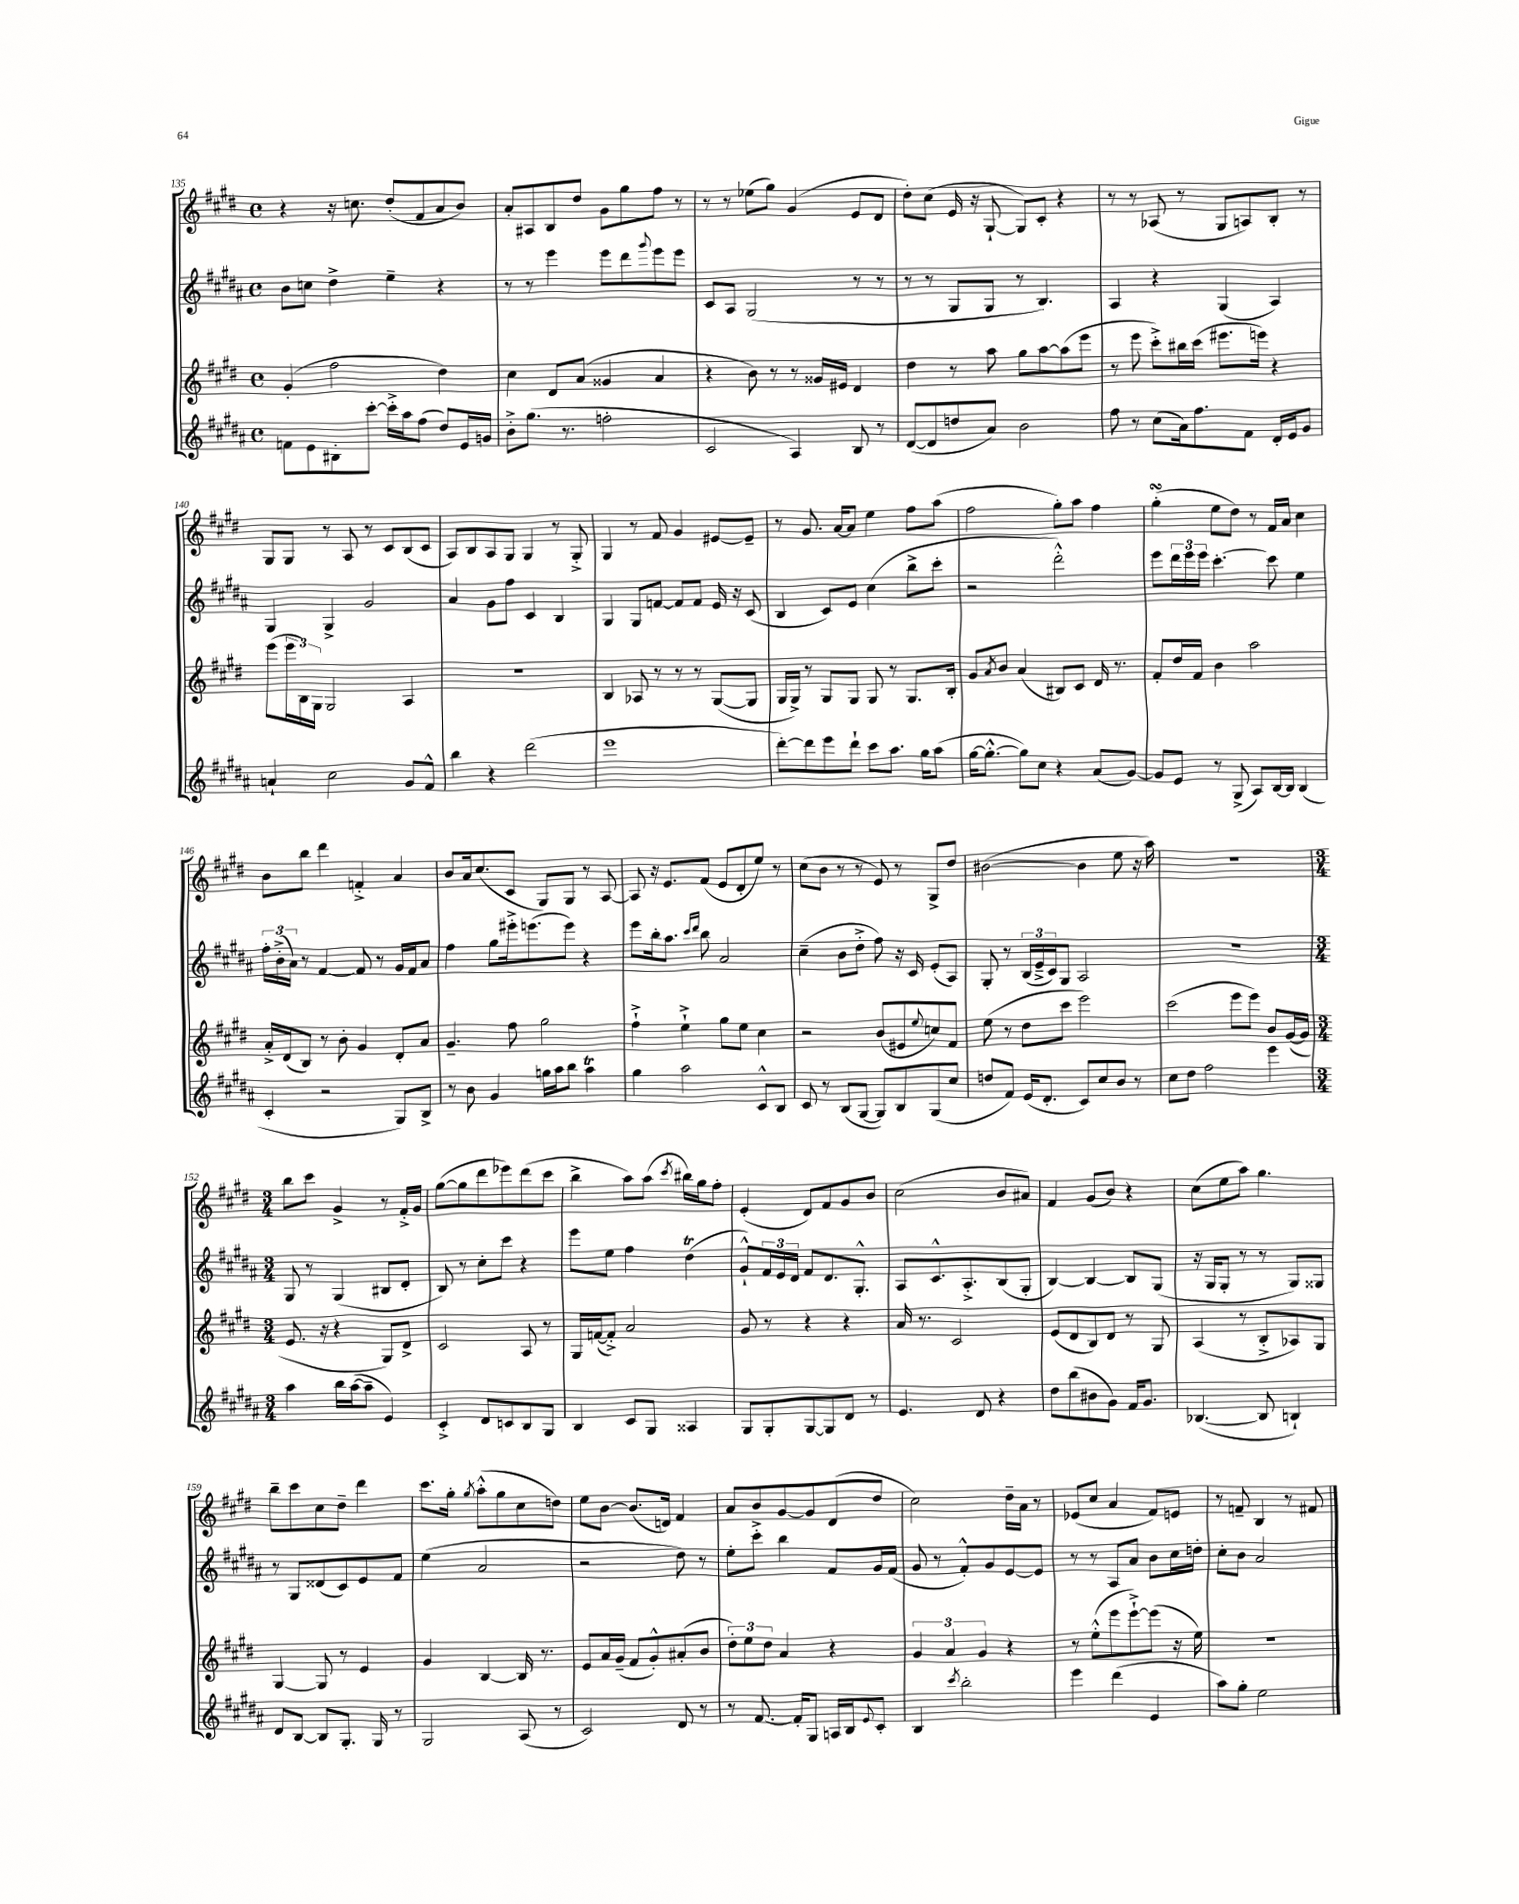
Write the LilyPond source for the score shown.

<<
\new StaffGroup <<
\new Staff = "s0" {
    \clef treble \key e \major \defaultTimeSignature \time 4/4
    r4 r16 c''8. dis''8-.( fis'8 a'8 b'8) |
    a'8-. ais8 b8 dis''8 gis'8 gis''8 fis''8 r8 |
    r8 r8 ees''8( gis''8) gis'4( e'8 dis'8 |
    dis''8-.) cis''8( e'16 r16 gis8~-! gis8) cis'8-. r4 |
    r8 r8 aes8( r8 gis8 a8) b8-. r8 |
    gis8 gis8 r8 a8 r8 cis'8 b8( cis'8 |
    a8) b8 a8 gis8 gis4 r8 gis8-.-> |
    gis4 r8 fis'8 gis'4 eis'8~ eis'8-- |
    r8 gis'8. a'16~ a'8 e''4 fis''8 a''8( |
    fis''2 gis''8-.) a''8 fis''4 |
    gis''4-.\turn( e''8 dis''8) r8 fis'16 a'16 cis''4 |
    b'8 b''8 dis'''4 f'4-.-> a'4 |
    b'8 a'16 cis''8.( cis'8 gis8) gis8 r8 a8~ |
    a8 r16 e'8. fis'8( e'8 dis'8-. e''8) r8 |
    cis''8( b'8 r8 r8 e'8) r8 gis8-> dis''8 |
    bis'2~( bis'4 e''8 r16 a''16) |
    R1 |
    \numericTimeSignature \time 3/4 b''8 cis'''8 gis'4-> r8 fis'16-.-> gis'16 |
    gis''8~( gis''8 dis'''8 ees'''8) dis'''8( cis'''8 |
    b''4-> a''8) a''8( \acciaccatura { cis'''8 } bis''16) gis''16 fis''8-. |
    e'4-.( dis'8) fis'8 gis'8 b'8 |
    cis''2( b'8 ais'8) |
    fis'4 gis'8( b'8) r4 |
    cis''8( e''8 a''8) gis''4. |
    b''8-- cis'''8 cis''8 dis''8-- dis'''4 |
    cis'''8. gis''16-. \acciaccatura { gis''8 } a''8-.-^( gis''8 cis''8 d''8) |
    e''8 b'8~ b'8.( d'16) fis'4 |
    a'8 b'8 gis'8~ gis'8 dis'8( dis''8 |
    cis''2) dis''16-- a'16 r8 |
    ees'8( cis''8 a'4 fis'8) e'8 |
    r8 f'8-- b4 r8 fis'8 \bar "|." |
}
\new Staff = "s1" {
    \clef treble \key b \major \defaultTimeSignature \time 4/4
    b'8 c''8 dis''4-> e''4-- r4 |
    r8 r8 e'''4 e'''8 dis'''8 \appoggiatura { gis'''8 } e'''8 e'''8 |
    cis'8 ais8 gis2( r8 r8 |
    r8 r8 gis8 gis8 r8 b4.) |
    ais4 r4 gis4( ais4) |
    gis4 gis4-> gis'2 |
    ais'4 gis'8 fis''8 cis'4 b4 |
    gis4 gis8 f'8~ f'8 f'8 e'16 r16 cis'8( |
    b4 cis'8) e'8 cis''4( b''8-> cis'''8-. |
    r2 dis'''2-.-^) |
    e'''8 \tuplet 3/2 { dis'''16 e'''16 e'''16 } cis'''4.~-. cis'''8 e''4 |
    \tuplet 3/2 { fis''16-. b'16-.->( ais'16) } r8 fis'4~ fis'8 r8 gis'16 fis'16 ais'8 |
    fis''4 gis''8 eis'''16-.-> e'''8.( e'''8) r4 |
    e'''8 b''16-. ais''8. \grace { cis'''16 dis'''16 } b''8 ais'2 |
    cis''4--( b'8 dis''8-.-> fis''8) r16 cis'16 e'8-.( ais8) |
    gis8-. r8 \tuplet 3/2 { b16( e'16---> cis'16) } gis8 ais2 |
    R1 |
    \numericTimeSignature \time 3/4 gis8 r8 gis4( bis8 dis'8-. |
    b8) r8 cis''8-. cis'''8 r4 |
    e'''8 e''8 fis''4 dis''4\trill( |
    gis'8-!-^) \tuplet 3/2 { fis'16 e'16 dis'16 } fis'8 dis'8. gis8.-.-^ |
    ais8 cis'8.-^ ais8.-.-> b8( gis8-. |
    b4~) b4~ b8 gis8( |
    r16 gis16 gis8-. r8 r8 gis8) gisis8 |
    r8 gis8 disis'8( cis'8) e'8 fis'8 |
    e''4( ais'2 |
    r2 dis''8) r8 |
    e''8-. cis'''8-.-> b''4 fis'8 gis'16 fis'16( |
    gis'8 r8 fis'8-.-^) gis'8 e'8~ e'8 |
    r8 r8 ais8 ais'8 b'8 cis''16 d''16-. |
    cis''8-. b'8 ais'2 \bar "|." |
}
\new Staff = "s2" {
    \clef treble \key e \major \defaultTimeSignature \time 4/4
    gis'4-.( fis''2 dis''4) |
    cis''4 dis'8 a'8( gisis'4 a'4 |
    r4 b'8) r8 r8 gisis'16 eis'16 dis'4 |
    dis''4 r8 a''8 gis''8 a''8~ a''8( e'''8 |
    r8 e'''8 cis'''8-.->) bis''16 cis'''16( eis'''8. e'''16) r4 |
    e'''8( \tuplet 3/2 { e'''16 b16) gis16 } gis2 a4 |
    R1 |
    b4 aes8 r8 r8 r8 gis8~( gis8 |
    gis16 gis16->) r8 gis8 gis8 gis8 r8 gis8. b16-. |
    gis'8 \acciaccatura { a'8 } b'8 a'4( bis8) cis'8 dis'16 r8. |
    fis'8-. dis''16 fis'16 b'4 a''2 |
    a'16-.-> dis'16( b8) r8 b'8-. gis'4 dis'8-. a'8 |
    gis'4.-- fis''8 gis''2 |
    fis''4-!-> e''4-!-> gis''8 e''8 cis''4 |
    r2 b'8( eis'8 \appoggiatura { e''8 } c''8) fis'8 |
    e''8( r8 dis''8 cis'''8 e'''2) |
    cis'''2( e'''8 e'''8) b'8 gis'16~( gis'16 |
    \numericTimeSignature \time 3/4 e'8. r16 r4 gis8) dis'8-> |
    cis'2 a8 r8 |
    gis16 f'16~( f'8-.->) a'2 |
    gis'8 r8 r4 r4 |
    a'16 r8. cis'2 |
    e'8( dis'8 b8) dis'8 r8 gis8 |
    a4( r8 b8-.-> aes8) gis8 |
    gis4~ gis8 r8 e'4 |
    gis'4 b4~ b16 r8. |
    e'8 a'16 gis'16--( fis'8 gis'8-.-^) ais'8-.( b'8 |
    \tuplet 3/2 { dis''8-.) e''8 dis''8 } a'4 r4 |
    \tuplet 3/2 { gis'4 a'4 gis'4 } r4 |
    r8 e''8-.-^( e'''8 e'''8~-!->) e'''8( r16 e''16) |
    R2. \bar "|." |
}
\new Staff = "s3" {
    \clef treble \key b \major \defaultTimeSignature \time 4/4
    f'8 e'8 bis8-. cis'''8~-. cis'''16-.-> ais''16 fis''8( dis''8) e'16 g'16 |
    b'8-.-> gis''8.( r8. f''2-. |
    cis'2 ais4) b8 r8 |
    dis'8~( dis'8 d''8 ais'8) b'2 |
    fis''8 r8 cis''8( ais'16) fis''8. fis'8 dis'16-. e'16 gis'8 |
    a'4-! cis''2 gis'8 fis'8-^ |
    b''4 r4 dis'''2( |
    e'''1 |
    dis'''8~-.) dis'''8 e'''8 dis'''8-! cis'''8 ais''8. gis''16 ais''8( |
    gis''16~ gis''8.~-.-^ gis''8) cis''8 r4 ais'8( gis'8~) |
    gis'8 e'8 r8 gis8->( ais8) b16~ b16 b4( |
    cis'4-. r2 gis8) b8-> |
    r8 b'8 gis'4 g''16 ais''16 b''8 ais''4\trill |
    gis''4 ais''2 cis'8-^ b8 |
    cis'8 r8 b8( gis8~ gis8) b8 gis8( cis''8 |
    d''8 fis'8) e'16( dis'8.-. cis'8) cis''8 b'8 r8 |
    cis''8 dis''8 fis''2 e'''4 |
    \numericTimeSignature \time 3/4 ais''4 b''16 ais''16~( ais''8-- e'4) |
    cis'4-.-> dis'8 c'8 b8 gis8 |
    b4 cis'8 gis8 aisis4 |
    gis8 gis8-. gis8~ gis8 dis'8 r8 |
    e'4. dis'8 r4 |
    dis''8 b''8( bis'8 gis'8) fis'16 gis'8. |
    bes4.~( bes8 b4-!) |
    dis'8 b8~ b8 gis8.-. gis16 r8 |
    gis2 ais8( r8 |
    cis'2) dis'8 r8 |
    r8 fis'8.~ fis'16-. gis8 a16 b16 \appoggiatura { e'8 } cis'8-. |
    b4 \acciaccatura { cis'''8 } b''2-. |
    e'''4 dis'''4( e'4 |
    ais''8) gis''8-. e''2 \bar "|." |
}
>>
>>
\layout { \context { \Score currentBarNumber = #135 } }
